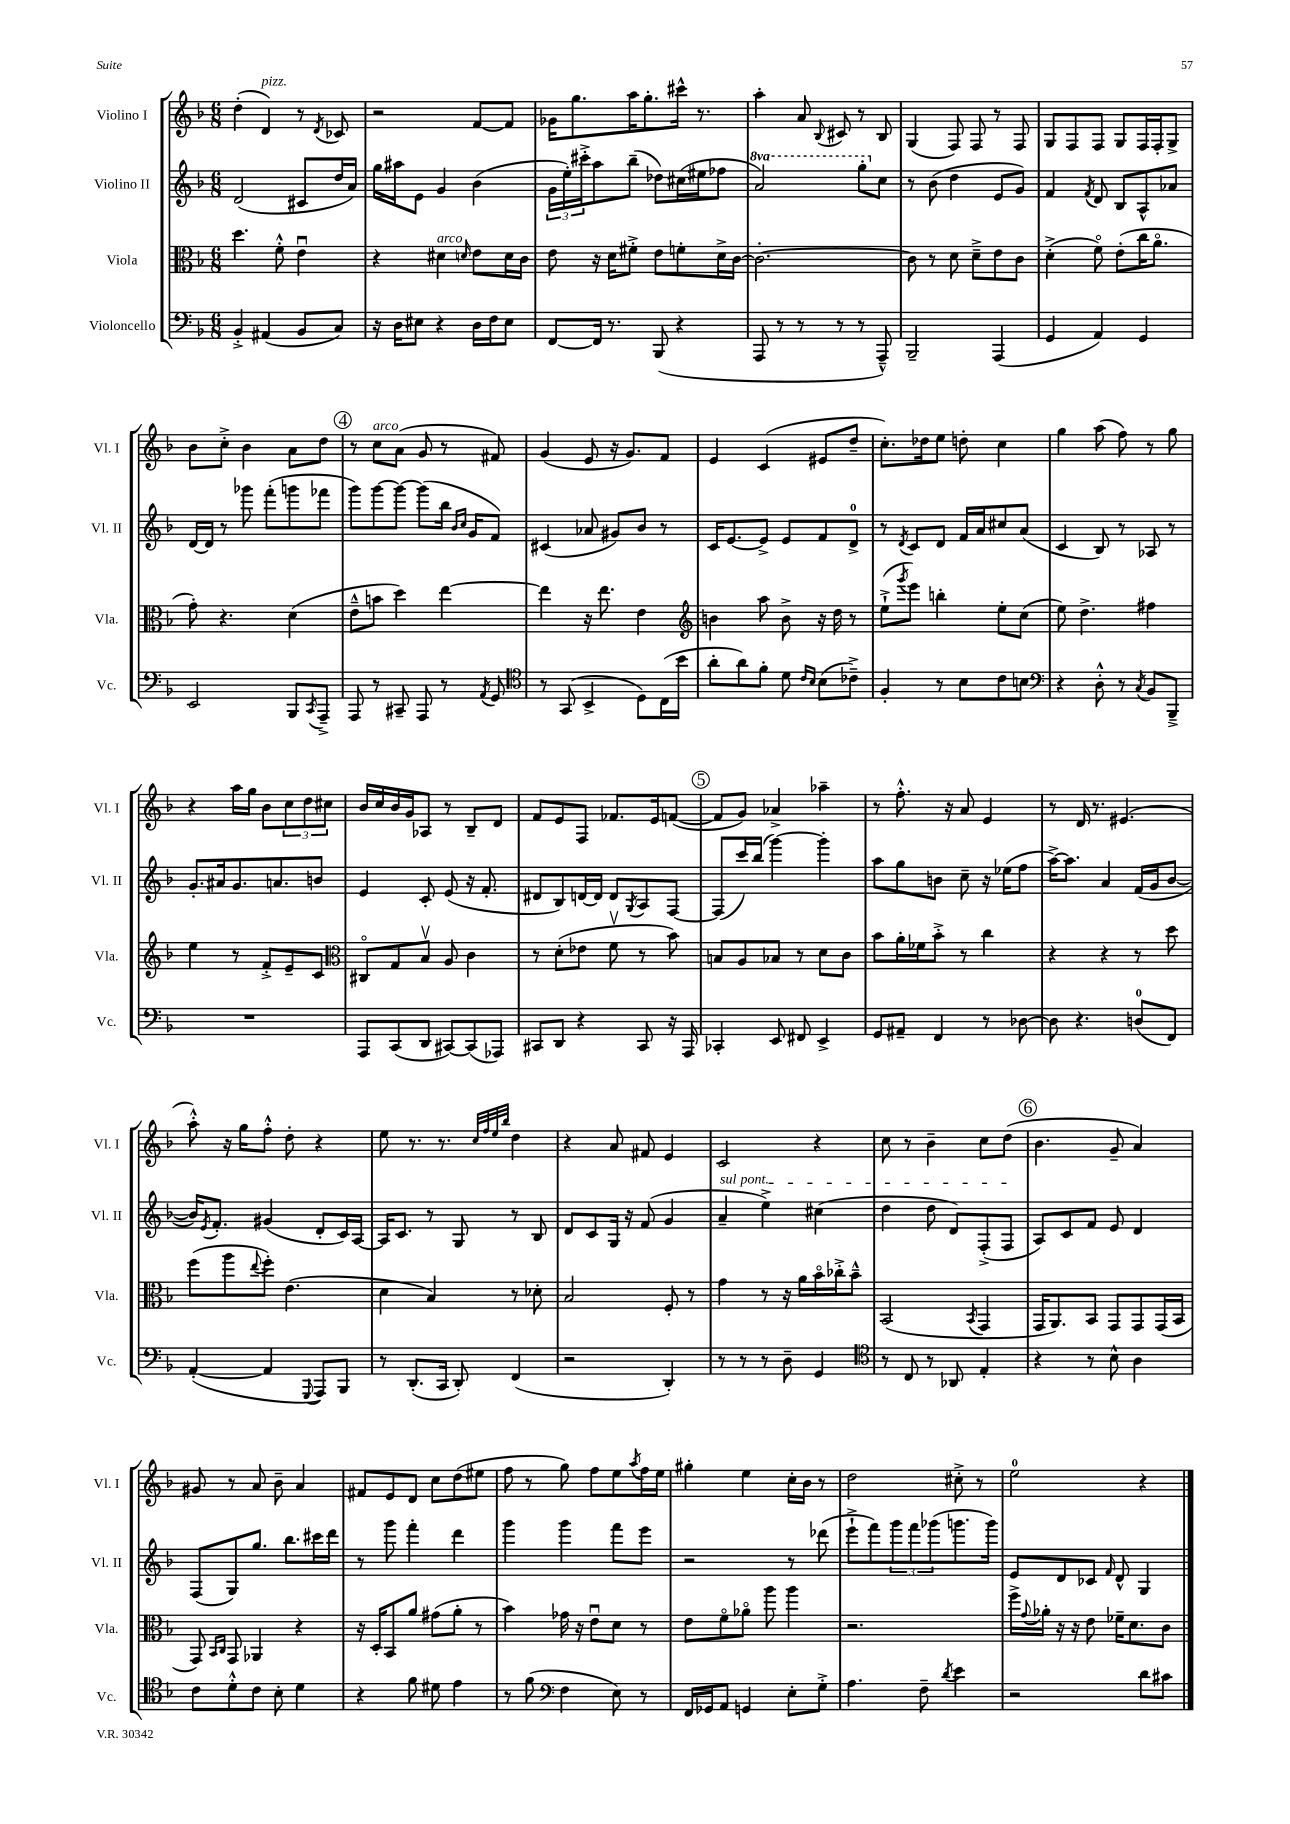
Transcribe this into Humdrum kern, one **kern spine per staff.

**kern	**kern	**kern	**kern
*staff4	*staff3	*staff2	*staff1
*clefF4	*clefC3	*clefG2	*clefG2
*k[b-]	*k[b-]	*k[b-]	*k[b-]
*M6/8	*M6/8	*M6/8	*M6/8
4BB-'^/	4.dd\	(2d/	(4dd'\
(4AA#/	.	.	4d/)
.	8f'^^\	.	.
8BB-/L	4eu\	8c#/L	8r
.	.	.	8qd/
8C/J)	.	16dd/L	8c-/
.	.	16a/JJ)	.
=	=	=	=
16r	4r	16gg\LL	2r
16D\LK	.	16aa#\J	.
8E#\J	.	8e\J	.
4r	4d#\	4g/	.
.	16qqd/	.	.
16D\LL	8e\L	(4b-\	[8f/L
16F\J	.	.	.
8E#\J	16d\L	.	8f/]J
.	16c\JJ	.	.
=	=	=	=
[8FF/L	8e\	24g\LL	16g-\LK
.	.	24ee'\)	.
.	.	.	8.gg\
.	.	24ccc#'^\J	.
16FF/]Jk	16r	8aa\	.
8.r	16d\LK	.	.
.	8f#'^\J	(8bb-~\J	16aa\K
.	.	.	8.gg'\
(8BBB-/	8e\L	8dd-\L)	.
4r	8f'\	(16cc#\L	16ccc#^^\Jk
.	.	16ee#\J	8.r
.	16d^\L	8ff-\J	.
.	[16c\JJ	.	.
=	=	=	=
8AAA/	2.c'\_	2aa/)	4aa'\
8r	.	.	.
8r	.	.	8a/
.	.	.	8qqB-/
8r	.	.	8c#/
8r	.	8ggg'\L	8r
8AAA~^^/)	.	8cc\J	8B-/
=	=	=	=
2BBB-~/	8c\]	8r	(4G/
.	8r	(8b-\	.
.	8d\	4dd\	8F/)
.	8d~^\L	.	8F/
(4AAA/	8e\	8e/L	8r
.	8c\J	8g/J)	8F/
=	=	=	=
4GG/	(4d'^\	4f/	8G/L
.	.	.	8F/
.	.	8qf/	.
4AA/)	8fo\)	8d/	8F/J
.	(8e'\L	8B-/L	8G/L
4GG/	16cc\K	8A^^/	16F/L
.	8.ao\J	.	16F'/J
.	.	8a-/J	8G^/J
=	=	=	=
2EE/	8g'\)	[16d/LL	8b-\L
.	.	16d/]JJ	.
.	4.r	8r	8cc'^\J
.	.	8ggg-\	4b-\
.	.	(8fff'\L	.
8BBB-/L	(4d\	8ggg\	8a\L
8qCC/	.	.	.
8AAA~^/J	.	8fff-\J	8dd\J
=	=	=	=
8AAA/	8e~^^\L	8ggg\L)	8r
8r	8b\J	[8ggg\	8cc\L
8CC#~/	4dd\)	8ggg\_J	(8a\J
8AAA/	.	(8ggg\]L	8g/
8r	[4ee\	16bb-\Jk	8r
.	.	16qqb-/LL	.
.	.	16qqcc/JJ	.
.	.	16g/LK	.
8qAA/	.	.	.
8GG/	.	8f/J)	8f#/)
=	=	=	=
*clefC4	*	*	*
8r	4ee\]	(4c#/	(4g/
(8GG/	.	.	.
4BB-^/	16r	8a-/	8e/
.	8.ee\	.	.
.	.	8g#/L)	16r
.	.	.	8.g/L)
8D\L)	4e\	8b-/J	.
(16C\L	.	8r	8f/J
16b-\JJ	.	.	.
=	=	=	=
*	*clefG2	*	*
8a'\L	4b\	16c/LK	4e/
.	.	[8.e/	.
8a\)	.	.	.
8f'\J	8aa\	8e^/]J	(4c/
8d\	8b^\	8e/L	.
16qqc/LL	.	.	.
16qqB-/JJ	.	.	.
(8B-\L	16r	8f/	8e#/L
.	16dd\	.	.
8c-~^\J)	8r	8d^/J	8dd~/J
=	=	=	=
4F'/	(8ee`^\L	8r	8.cc'\L)
.	8qggg/	8qd/	.
.	8eee\J)	8c/L	.
.	.	.	16dd-\k
8r	4bb'\	8d/J	8ee\J
8B-\L	.	16f/LL	8dd'\
.	.	16a/J	.
8c\	8ee'\L	8cc#/	4cc\
8B\J	(8cc\J	(8a/J	.
=	=	=	=
*clefF4	*	*	*
4r	8ee\)	4c/	4gg\
.	4.dd^\	.	.
8D'^^\	.	8B-/)	(8aa\
8r	.	8r	8ff\)
8qC/	.	.	.
8BB-/L	4ff#\	8A-/	8r
8BBB-~^/J	.	8r	8gg\
=	=	=	=
2.r	4ee\	8.g'/L	4r
.	.	16a#/k	.
.	8r	8.g/	16aa\LL
.	.	.	16gg\JJ
.	8f'^/L	.	8b-\L
.	.	8.a/	.
.	8e~/	.	12cc\
.	.	.	12dd\
.	8c/J	8b/J	.
.	.	.	12cc#\J
=	=	=	=
*	*clefC3	*	*
8AAA/L	8C#o/L	4e/	16b-/LL
.	.	.	16cc/
(8CC/	8G/	.	16b-/
.	.	.	16g/J
8DD/J	8B-v/J	8c'/	8A-/J
[8CC#/L)	8A/	(8e/	8r
(8CC#/]	4c\	16r	8B-~/L
.	.	8.f'/	.
8AAA-/J)	.	.	8d/J
=	=	=	=
8CC#/L	8r	8d#/L	8f/L
8DD/J	(8d'\L	8B-/)	8e/
4r	8e-\J	[16d/L	8F/J
.	.	16d/]JJ	.
.	8fv\	8d/L	8.f-/L
.	.	8qG/	.
8CC#/	8r	8A/	.
.	.	.	16e/k
16r	8b-\)	[8F/J	([8f/J
16AAA/	.	.	.
=	=	=	=
4CC-'/	8B/L	(8F/]L	8f/]L
.	8A/	16ccc/L)	8g/J)
.	.	(16bb-/JJ	.
8EE/	8B-/J	[4ggg\)	4a-^/
8FF#/	8r	.	.
4EE^/	8d\L	4ggg'\]	4aa-~\
.	8c\J	.	.
=	=	=	=
8GG/L	8b-\L	8aa\L	8r
8AA#~/J	16a'\L	8gg\	8.ff'^^\
.	16f-\J	.	.
4FF/	8b-'^\J	8b\J	.
.	.	.	16r
.	8r	8cc~\	8a/
8r	4cc\	16r	4e/
.	.	(16ee-\LK	.
[8D-\	.	8ff\J	.
=	=	=	=
8D-\]	4r	[16aa^\LK)	8r
.	.	8.aa\]J	.
4.r	.	.	16d/
.	.	.	8.r
.	4r	4a/	.
.	.	.	(4.e#/
(8D/L	8r	(16f/LL	.
.	.	16g/J	.
8FF/J)	8dd\	[8b-/J	.
=	=	=	=
([4AA'/	(8ff\L	16b-/]LK)	8aa'^^\)
.	.	8qe/	.
.	.	8.f'/J	.
.	8aa\	.	16r
.	.	.	16gg\LK
.	8qqee/	.	.
4AA/]	8ff'\J)	(4g#/	8ff'^^\J
.	(4.e\	.	8dd'\
8qqGGG/	.	.	.
8AAA/L)	.	8d'/L	4r
8BBB-/J	.	16c/L)	.
.	.	[16A/JJ	.
=	=	=	=
8r	4d\	16A/]LK	8ee\
.	.	8.c/J	.
(8.DD'/L	.	.	8.r
.	4B-/)	8r	.
16CC/Jk	.	.	8.r
8DD'/)	.	8G/	.
.	.	.	32qqcc/LLL
.	.	.	32qqff/
.	.	.	32qqee/
.	.	.	32qqbb-/JJJ
(4FF/	8r	8r	4dd\
.	8d-'\	8B-/	.
=	=	=	=
2r	2B-/	8d/L	4r
.	.	8c/	.
.	.	16G/Jk	8a/
.	.	16r	.
.	.	(8f/	8f#/
4DD'/)	8F'/	4g/	4e/
.	8r	.	.
=	=	=	=
8r	4g\	4a~/	2c/
8r	.	.	.
8r	8r	4ee^\)	.
8D~\	16r	.	.
.	16a\LL	.	.
4GG/	16b-o\	(4cc#\	4r
.	16cc-'^\J	.	.
.	8b-~^^\J	.	.
=	=	=	=
*clefC4	*	*	*
8r	(2BB-/	4dd\	8cc\
8C/	.	.	8r
8r	.	8dd\	4b-~\
8AA-/	.	8d/L)	.
.	8qBB-/	.	.
4E'/	4GG/	(8F'^/	8cc\L
.	.	8F/J	(8dd\J
=	=	=	=
4r	16GG/LK	8A/L)	4.b-\
.	8.AA/)	.	.
.	.	8c/	.
8r	8BB-/J	8f/J	.
8B-^^\	8GG/L	8e/	8g~/
4A\	8GG/	4d/	4a/)
.	(16GG/L	.	.
.	16BB-/JJ	.	.
=	=	=	=
8c\L	8GG/)	(8F/L	8g#/
.	16qqBB-/LL	.	.
.	16qqC/JJ	.	.
8d'^^\	8GG/	8G/)	8r
8c\J	4AA-/	8.gg/J	8a/
8B-'\	.	.	8b-~\
.	.	8.bb-\L	.
4d\	4r	.	4a/
.	.	16ccc#\L	.
.	.	16ddd\JJ	.
=	=	=	=
4r	16r	8r	8f#/L
.	16D'/LK	.	.
.	8BB-/	8ggg\	8e/
8f\	8a/J	4fff'\	8d/J
8d#\	(8g#\L	.	8cc\L
4e\	8a'\J	4ddd\	(8dd\
.	8r	.	8ee#\J
=	=	=	=
8r	4b-\)	4ggg\	8ff\
(8f\	.	.	8r
*clefF4	*	*	*
4F\	16g-\	4ggg\	8gg\)
.	16r	.	.
.	8eu\L	.	8ff\L
8E\)	8d\J	8fff\L	8ee\
.	.	.	8qaa/
8r	8r	8eee\J	16ff\L
.	.	.	16ee\JJ
=	=	=	=
16FF/LL	8e\L	2r	4gg#'\
16GG-/J	.	.	.
8AA/J	8fo\	.	.
4GG/	8a-o\J	.	4ee\
.	8aa\	.	.
8E'\L	4aa\	8r	16cc'\LL
.	.	.	16b-\JJ
8G'^\J	.	(8ddd-\	8r
=	=	=	=
4.A\	2.r	8eee`^\L	2dd\
.	.	8fff\)	.
.	.	12ggg\	.
.	.	12fff\	.
8F~\	.	.	.
.	.	(12ggg-\	.
8qd/	.	.	.
4e\	.	8.ggg\	8cc#'^\
.	.	.	8r
.	.	16ggg\Jk)	.
=	=	=	=
2r	16ff^\LL	8e/L	2ee\
.	8qqg/	.	.
.	16a-'\JJ	.	.
.	16r	8d/	.
.	16r	.	.
.	8e\	8c-/J	.
.	.	16qqf/	.
.	16f-~\LK	8d^^/	.
.	8.d\	.	.
8d\L	.	4G/	4r
8c#\J	8c\J	.	.
==	==	==	==
*-	*-	*-	*-
